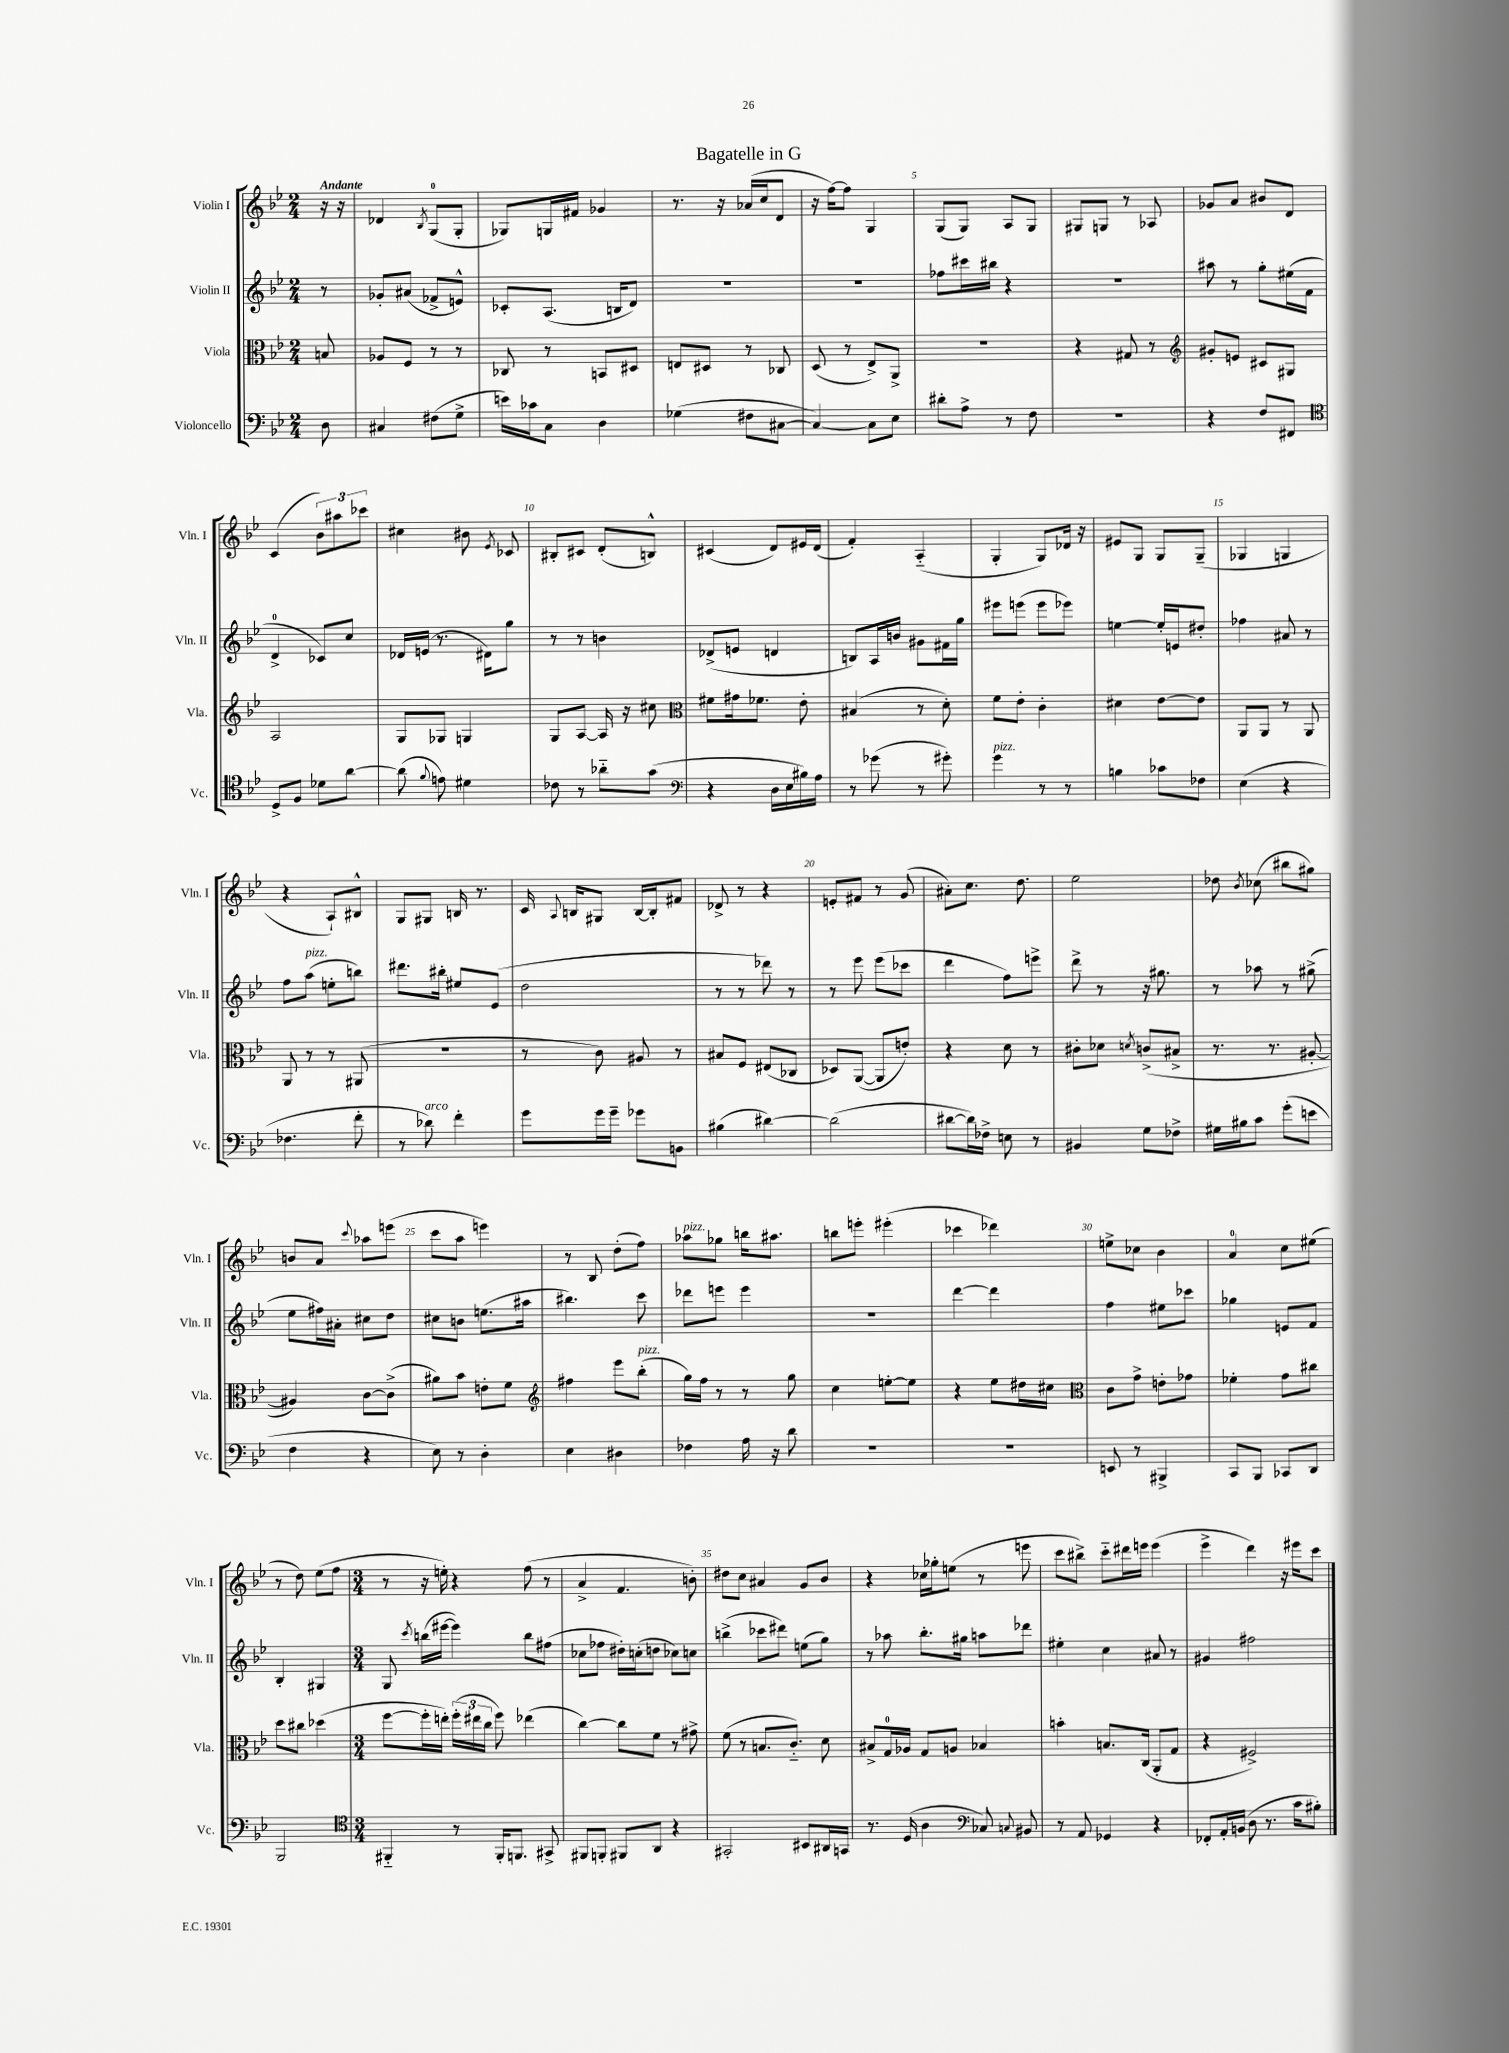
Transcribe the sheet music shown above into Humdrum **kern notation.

**kern	**kern	**kern	**kern
*staff4	*staff3	*staff2	*staff1
*clefF4	*clefC3	*clefG2	*clefG2
*k[b-e-]	*k[b-e-]	*k[b-e-]	*k[b-e-]
*M2/4	*M2/4	*M2/4	*M2/4
8D\	8B/	8r	16r
.	.	.	16r
=	=	=	=
4C#/	8A-/L	8g-'/L	4d-/
.	8F/J	(8a#/J	.
.	.	.	8qB-/
(8F#\L	8r	8f-^/L	(8G/L
8G^\J	8r	8e^^/J)	8G'/J
=	=	=	=
16e\LL)	8C-/	8c-'/L	8G-/L)
16c-\J	.	.	.
8C\J	8r	(8.A/J	16G/L
.	.	.	16f#/JJ
4D\	8BB/L	.	4g-/
.	.	16B/LK	.
.	8D#/J	8d/J)	.
=	=	=	=
(4G-\	8E/L	2r	8.r
.	8D#/J	.	.
.	.	.	16r
8F#\L	8r	.	(16a-/LL
.	.	.	16cc/J
[8C#\J	8C-/	.	8d/J
=	=	=	=
4C#/_)	(8D/	2r	16r
.	.	.	[16ff\LK)
.	8r	.	8ff\]J
8C#\]L	8E-^/L)	.	4G/
8E-\J	8AA^/J	.	.
=	=	=	=
8d#'\L	2r	8ff-\L	(8G/L
8A^\J	.	16ccc#\L	8G/J)
.	.	16bb#\JJ	.
8r	.	4r	8A/L
8F\	.	.	8G/J
=	=	=	=
2r	4r	2r	8G#/L
.	.	.	8G/J
.	8G#/	.	8r
.	8r	.	8A-/
=	=	=	=
*	*clefG2	*	*
4r	8g#'/L	8aa#\	8g-/L
.	8e/J	8r	8a/J
8F/L	8c#/L	8gg'\L	8b#/L
8FF#/J	8G#/J	(16ee#\L	8d/J
.	.	16f\JJ	.
=	=	=	=
*clefC4	*	*	*
8D^/L	2A/	4d^/	(4c/
8F/J	.	.	.
8d-\L	.	8c-/L)	12b-\L)
.	.	.	12aa#\
[8a\J	.	8cc/J	.
.	.	.	12ccc-\J
=	=	=	=
(8a\]	8G/L	16d-/LL	4cc#\
.	.	(16e/JJ	.
8qqf/	.	.	.
8e\)	8G-/J	8.r	.
4d#\	4G/	.	8b#\
.	.	16d#\LK)	.
.	.	.	8qe-/
.	.	8gg\J	8c-/
=	=	=	=
8c-\	8G/L	8r	8B#'/L
8r	[8A/J	8r	8c#/J
8a-'~\L	16A/]	4b\	(8d'/L
.	16r	.	.
(8g\J	8cc#\	.	8B^^/J)
=	=	=	=
*clefF4	*clefC3	*	*
4r	8f#\L	(8d-^/L	(4c#/
.	16g#\k	8e/J	.
.	8.f-\J	.	.
16D\LL	.	4d/	8d/L)
16E-\	.	.	.
16B#\)	8e-'\	.	16e#/L
16A\JJ	.	.	(16d/JJ
=	=	=	=
8r	(4B#/	8B/L)	4f'/)
(8g-\	.	16A/L	.
.	.	16b/JJ	.
8r	8r	8g#\L	(4A'~/
8g#'\)	8d'\)	16f#\L	.
.	.	16gg\JJ	.
=	=	=	=
4g\	8f\L	8eee#\L	4G'/
.	8e-'\J	(8eee\J	.
8r	4c'\	8eee\L	8G/L)
8r	.	8eee-\J)	16d-/Jk
.	.	.	16r
=	=	=	=
4B\	4d#\	[4ee\	8e#/L
.	.	.	8G/J
8c-\L	[8e-\L	16ee'/]LL	8G/L
.	.	16e/J	.
8F-\J	8e-\]J	8dd#'/J	(8G~/J
=	=	=	=
(4E-\	8AA/L	4ff-\	4G-/
.	8AA/J	.	.
4r	8r	8a#/	4G/
.	8AA/	8r	.
=	=	=	=
4.F-\	8AA/	8ff\L	4r
.	8r	(8aa\J	.
.	8r	8ee'\L	8A`/L)
8f'\	(8AA#/	8bb\J)	8B#^^/J
=	=	=	=
8r	2r	8.ddd#\L	8G/L
8d-\)	.	.	8G#/J
.	.	16bb#'\Jk	.
4f'\	.	8ee#/L	16B/
.	.	.	8.r
.	.	(8e-/J	.
=	=	=	=
8g\L	8r	2dd\	16c/
.	.	.	8qqA/
.	.	.	16B/LK
16g\L	8c\)	.	8G#/J
16g~\JJ	.	.	.
8g-\L	8A#/	.	[16B/LL
.	.	.	16B'/]J
8BB\J	8r	.	8f#/J
=	=	=	=
(4B#\	8B#/L	8r	8d-^/
.	8F/J	8r	8r
[4d#\)	(8E#/L	8ddd-\)	4r
.	8C-/J	8r	.
=	=	=	=
(2d#\]	8D-/L)	8r	8e'/L
.	([8AA/J	8eee-\	8f#/J
.	8AA/]L	(8eee-\L	8r
.	8e'/J)	8ccc-\J	(8g/
=	=	=	=
[8d#\L	4r	4ddd\	8a#'\L)
16d#\]L)	.	.	8.cc\J
16F-^\JJ	.	.	.
8E\	8d\	8ff\L)	.
.	.	.	8.dd\
8r	8r	8eee^\J	.
=	=	=	=
4BB#/	8c#'\L	8ddd^\	2ee-\
.	8d-\J	8r	.
.	8qd/	.	.
8G\L	(8c^/L	16r	.
.	.	8.gg#\	.
8F-^\J	8B#^/J	.	.
=	=	=	=
16G#\LL	8.r	8r	8dd-\
16B#\J	.	.	.
.	.	.	8qb-/
8c\J	.	8aa-\	(8cc-\
.	8.r	.	.
(8g'\L	.	8r	8bb#\L
8e\J	[8A#'/	(8gg#^\	8gg#\J)
=	=	=	=
4F\	4A#/])	8ee-\L	8b/L
.	.	16ff#\L)	8a/J
.	.	16a#'\JJ	.
.	.	.	8qqccc/
4r	[8c\L	8cc#\L	8aa-\L
.	(8c^\]J	8dd\J	(8eee\J
=	=	=	=
8E-\)	8a#\L)	8cc#\L	8ccc\L
8r	8b-\J	8b\J	8aa\J
4D'\	8e'\L	(8.ee\L	4eee\)
.	8f\J	.	.
.	.	16aa#\Jk	.
=	=	=	=
*	*clefG2	*	*
4E-\	4ff#\	4.bb#\)	8r
.	.	.	8B-/
4D#\	8eee-\L	.	(8dd'\L
.	(8bb-'\J	8ccc\	8ff\J)
=	=	=	=
4F-\	16gg\LL)	8ddd-\L	8aa-\L
.	16ff\JJ	.	.
.	8r	8eee\J	8gg-\J
16A\	8r	4eee\	16bb\LK
16r	.	.	8.aa#\J
8d\	8gg\	.	.
=	=	=	=
2r	4cc\	2r	8bb\L
.	.	.	8eee'\J
.	[8ee'\L	.	(4eee#'\
.	8ee\]J	.	.
=	=	=	=
2r	4r	[4ddd\	4ccc-\
.	8ee-\L	4ddd\]	4ddd-\)
.	16dd#\L	.	.
.	16cc#\JJ	.	.
=	=	=	=
*	*clefC3	*	*
8EE/	8c\L	4ff\	8ee^\L
8r	8g^\J	.	8cc-\J
4BBB#^/	8e'\L	8ee#\L	4b-\
.	8g-\J	8ccc-\J	.
=	=	=	=
8CC/L	4f-'\	4gg-\	4a/
8BBB-/J	.	.	.
8CC-/L	8g\L	8e/L	8cc\L
8DD/J	8cc#\J	8f/J	(8ee#\J
=	=	=	=
2BBB-/	8dd\L	4B-'/	8r
.	8cc#\J	.	8dd\)
.	(4dd-\	4G#/	(8ee-\L
.	.	.	8ff\J
=	=	=	=
*clefC4	*	*	*
*M3/4	*M3/4	*M3/4	*M3/4
4FF#'~/	[8ff\L	8G/	8r
.	.	8qccc/	.
.	16ff'\]L	(16bb\LL	16r
.	16ee'\JJ)	[16eee#\JJ	16ee'\)
8r	(24ff'\LL	4eee#\])	4r
.	24ee#\	.	.
.	24cc\JJ	.	.
16FF#'/LK	8ff\)	.	.
8.FF/J	.	.	.
.	(4ee-\	8bb\L	(8ff\
8GG#^/	.	(8ff#\J	8r
=	=	=	=
8FF#/L	[4cc\)	8cc-\L	4a^/
8FF'/J	.	8ff-\J	.
8FF#/L	8cc\]L	16dd#'\LL)	4.f/
.	.	(16cc'\J	.
8AA/J	8f\J	8dd\J	.
4r	8r	8cc-\L)	.
.	8g#^\	8cc\J	8b'\)
=	=	=	=
2GG#'/	(8f\	(4bb^\	8dd#\L
.	8r	.	8cc\J
.	8.B/L	8ccc-\L	4a#/
.	.	8ddd#\J)	.
.	8.c'~/J)	.	.
8BB#/L	.	(8ee\L	8g/L
16AA#/L	8d\	8gg\J)	8b-/J
16GG/JJ	.	.	.
=	=	=	=
8.r	8B#^/L	8r	4r
.	16G/L	8aa-\	.
(16D/	16A-/JJ	.	.
4A\	8G/L	8.bb-'\L	16cc-\LL
.	.	.	16gg-'\J
.	8A/J	.	(8ee\J
.	.	16gg#\Jk	.
*clefF4	*	*	*
8C-/)	4B-/	8aa\L	8r
8qqC/	.	.	.
8BB#/	.	8ddd-\J	8eee\
=	=	=	=
8r	4b'\	4ee#'\	8ccc\L
8AA/	.	.	8bb#^\J)
4GG-/	8.B/L	4cc\	8ccc'~\L
.	.	.	16ddd#\L
.	(16C/Jk	.	16eee\JJ
4r	8AA'/L	8a#/	(4eee\
.	8G/J	8r	.
=	=	=	=
8FF-'/L	4r	4g#/	4eee-^\
16AA'/L	.	.	.
(16BB/JJ	.	.	.
8D\	2F#^/)	2ff#\	4ddd\)
8.r	.	.	.
.	.	.	16r
16c\LK	.	.	16eee#\LK
8B#'\J)	.	.	8ccc\J
==	==	==	==
*-	*-	*-	*-
